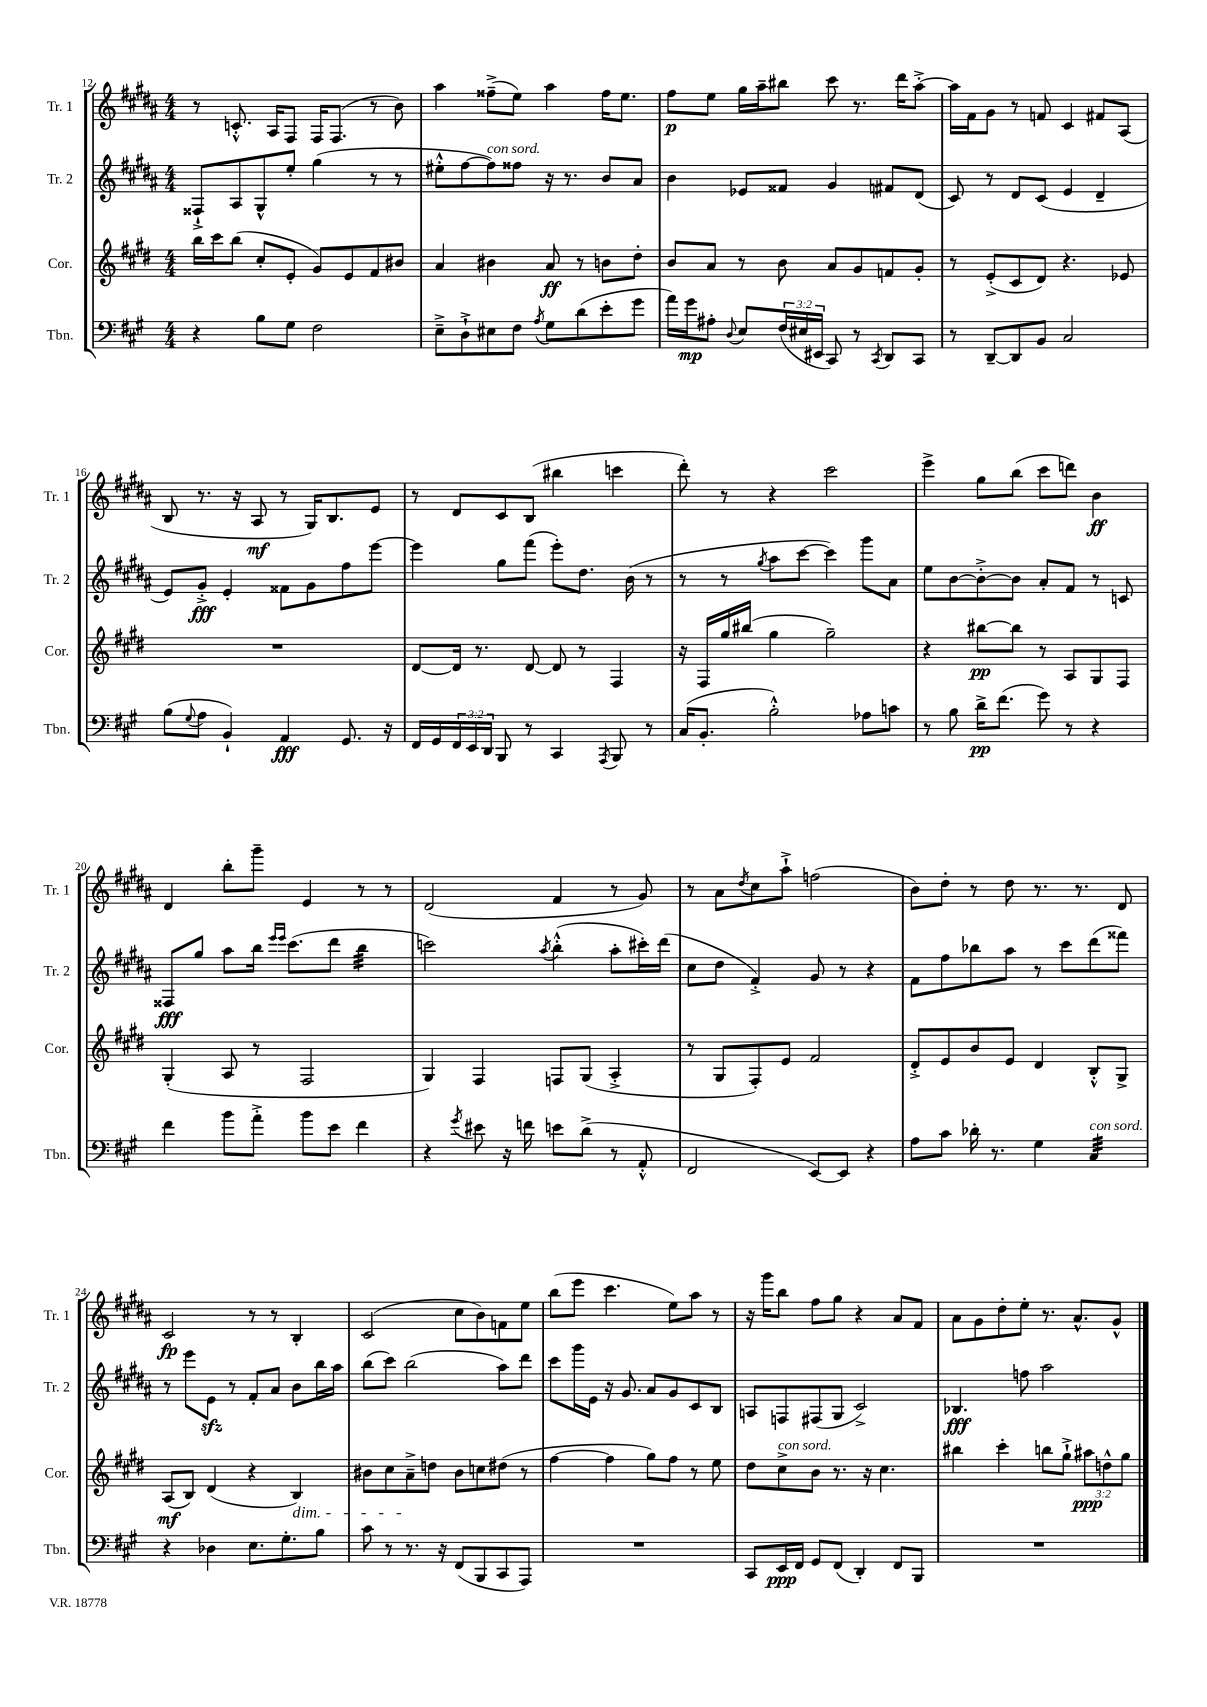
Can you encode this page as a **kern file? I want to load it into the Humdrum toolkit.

**kern	**kern	**kern	**kern
*staff4	*staff3	*staff2	*staff1
*clefF4	*clefG2	*clefG2	*clefG2
*k[f#c#g#]	*k[f#c#g#d#]	*k[f#c#g#d#a#]	*k[f#c#g#d#a#]
*M4/4	*M4/4	*M4/4	*M4/4
4r	16bb	8F##`^	8r
.	16ccc#	.	.
.	(8bb	8A#	8.c'^^
8B	8cc#'	8G#^^	.
.	.	.	16A#
8G#	8e'	8ee'	8F#
2F#	8g#)	(4gg#	16F#
.	.	.	(8.F#
.	8e	.	.
.	8f#	8r	8r
.	8b#	8r	8b)
=	=	=	=
8E~^	4a	8ee#'^^	4aa#
8D`^	.	[8ff#	.
8E#	4b#	8ff#])	(8ff##~^
8F#	.	8ff##	8ee)
8qA	.	.	.
8G#	8a	16r	4aa#
.	.	8.r	.
(8d	8r	.	.
8e'	8b	8b	16ff##
.	.	.	8.ee
8g#	8dd#'	8a#	.
=	=	=	=
16a)	8b	4b	8ff#
16g#	.	.	.
8A#'	8a	.	8ee
8qqD	.	.	.
8E	8r	8e-	16gg#
.	.	.	16aa#~
(24F#	8b	8f##	8bb#
24E#	.	.	.
24EE#	.	.	.
8CC#)	8a	4g#	8ccc#
8r	8g#	.	8.r
8qCC#	.	.	.
8DD	8f	8f#	.
.	.	.	16ddd#
8CC#	8g#'	(8d#	[8aa#'^
=	=	=	=
8r	8r	8c#)	16aa#]
.	.	.	16f#
[8DD~	(8e'^	8r	8g#
8DD]	8c#	8d#	8r
8BB	8d#)	(8c#	8f
2C#	4.r	4e	4c#
.	.	4d#~	8f#
.	8e-	.	(8A#
=	=	=	=
(8B	1r	8e)	8B
8qqG#	.	.	.
8A	.	8g#'^	8.r
4BB`)	.	4e'	.
.	.	.	16r
.	.	.	8A#
4AA	.	8f##	8r
.	.	8g#	16G#)
.	.	.	8.B
8.GG#	.	8ff#	.
.	.	[8eee	8e
16r	.	.	.
=	=	=	=
16FF#	[8d#	4eee]	8r
16GG#	.	.	.
24FF#	16d#]	.	8d#
24EE	.	.	.
.	8.r	.	.
24DD	.	.	.
8BBB	.	8gg#	8c#
8r	[8d#	(8fff#	(8B
4CC#	8d#]	8eee')	4bb#
.	8r	8.dd#	.
8qAAA	.	.	.
8BBB	4F#	.	4ccc
.	.	(16b	.
8r	.	8r	.
=	=	=	=
(16C#	16r	8r	8ddd#')
8.BB'	16F#	.	.
.	16gg#	8r	8r
.	(16bb#	.	.
.	.	8qgg#	.
2B'^^)	4gg#	8aa#	4r
.	.	[8ccc#	.
.	2gg#~)	4ccc#])	2ccc#
8A-	.	8ggg#	.
8c	.	8a#	.
=	=	=	=
8r	4r	8ee	4eee^
8B	.	[8b	.
16d^	[8bb#	8b'^_	8gg#
(8.f#	.	.	.
.	8bb#]	8b]	(8bb
8g#)	8r	8a#'	8ccc#
8r	8A	8f#	8ddd)
4r	8G#	8r	4b
.	8F#	8c	.
=	=	=	=
4f#	(4G#'	8F##	4d#
.	.	8gg#	.
8b	8A	8aa#	8bb'
8a'^	8r	16bb	8ggg#~
.	.	16qqeee	.
.	.	16qqeee	.
.	.	(8.ccc#	.
8b	2F#	.	4e
8e	.	8ddd#	.
4f#	.	4bb	8r
.	.	.	8r
=	=	=	=
4r	4G#)	2ccc)	(2d#
8qg#	.	.	.
8e#	4F#	.	.
16r	.	.	.
16f	.	.	.
.	.	8qaa#	.
8e	8F	(4bb'^^	4f#
(8d^	(8G#	.	.
8r	4A'^	8aa#'	8r
8AA'^^	.	16ccc#')	8g#)
.	.	(16ddd#	.
=	=	=	=
2FF#	8r	8cc#	8r
.	8G#	8dd#	8a#
.	.	.	8qdd#
.	8F#')	4f#'^)	8cc#
.	8e	.	8aa#`^
[8EE)	2f#	8g#	(2ff
8EE]	.	8r	.
4r	.	4r	.
=	=	=	=
8A	8d#'^	8f#	8b)
8c#	8e	8ff#	8dd#'
16d-'	8b	8bb-	8r
8.r	.	.	.
.	8e	8aa#	8dd#
4G#	4d#	8r	8.r
.	.	8ccc#	.
.	.	.	8.r
4C#	8B'^^	(8ddd#	.
.	8G#^	8fff##)	8d#
=	=	=	=
4r	(8A	8r	2c#
.	8B)	8eee	.
4D-	(4d#	8e	.
.	.	8r	.
8.E	4r	8f#'	8r
.	.	8a#	8r
8.G#'	.	.	.
.	4B)	8b	4B'
8B	.	16bb	.
.	.	16aa#	.
=	=	=	=
8c#	8b#	(8bb	(2c#
8r	8cc#	8ccc#)	.
8.r	8a~^	(2bb	.
.	8dd	.	.
16r	.	.	.
(8FF#	8b#	.	8cc#
8BBB	8cc	.	8b)
8CC#	(8dd#	8aa#)	8f
8AAA)	8r	8ddd#	8ee
=	=	=	=
1r	[4ff#	8ccc#	(8bb
.	.	16ggg#	8eee
.	.	16e	.
.	4ff#]	16r	4.ccc#
.	.	8.g#	.
.	8gg#)	8a#	.
.	8ff#	8g#	8ee)
.	8r	8c#	8aa#
.	8ee	8B	8r
=	=	=	=
8CC#	8dd#	8A	16r
.	.	.	16ggg#
16EE	8cc#^	8F	8bb
16FF#	.	.	.
8GG#	8b	(8F#	8ff#
(8FF#	8.r	8G#	8gg#
4DD')	.	2c#^)	4r
.	16r	.	.
.	4.cc#	.	.
8FF#	.	.	8a#
8BBB	.	.	8f#
=	=	=	=
1r	4bb#	4.B-	8a#
.	.	.	8g#
.	4ccc#'	.	8dd#'
.	.	8ff	8ee'
.	8bb	2aa#	8.r
.	8gg#`^	.	.
.	.	.	8.a#^^
.	12aa#	.	.
.	12dd^^	.	.
.	.	.	8g#^^
.	12gg#	.	.
==	==	==	==
*-	*-	*-	*-
